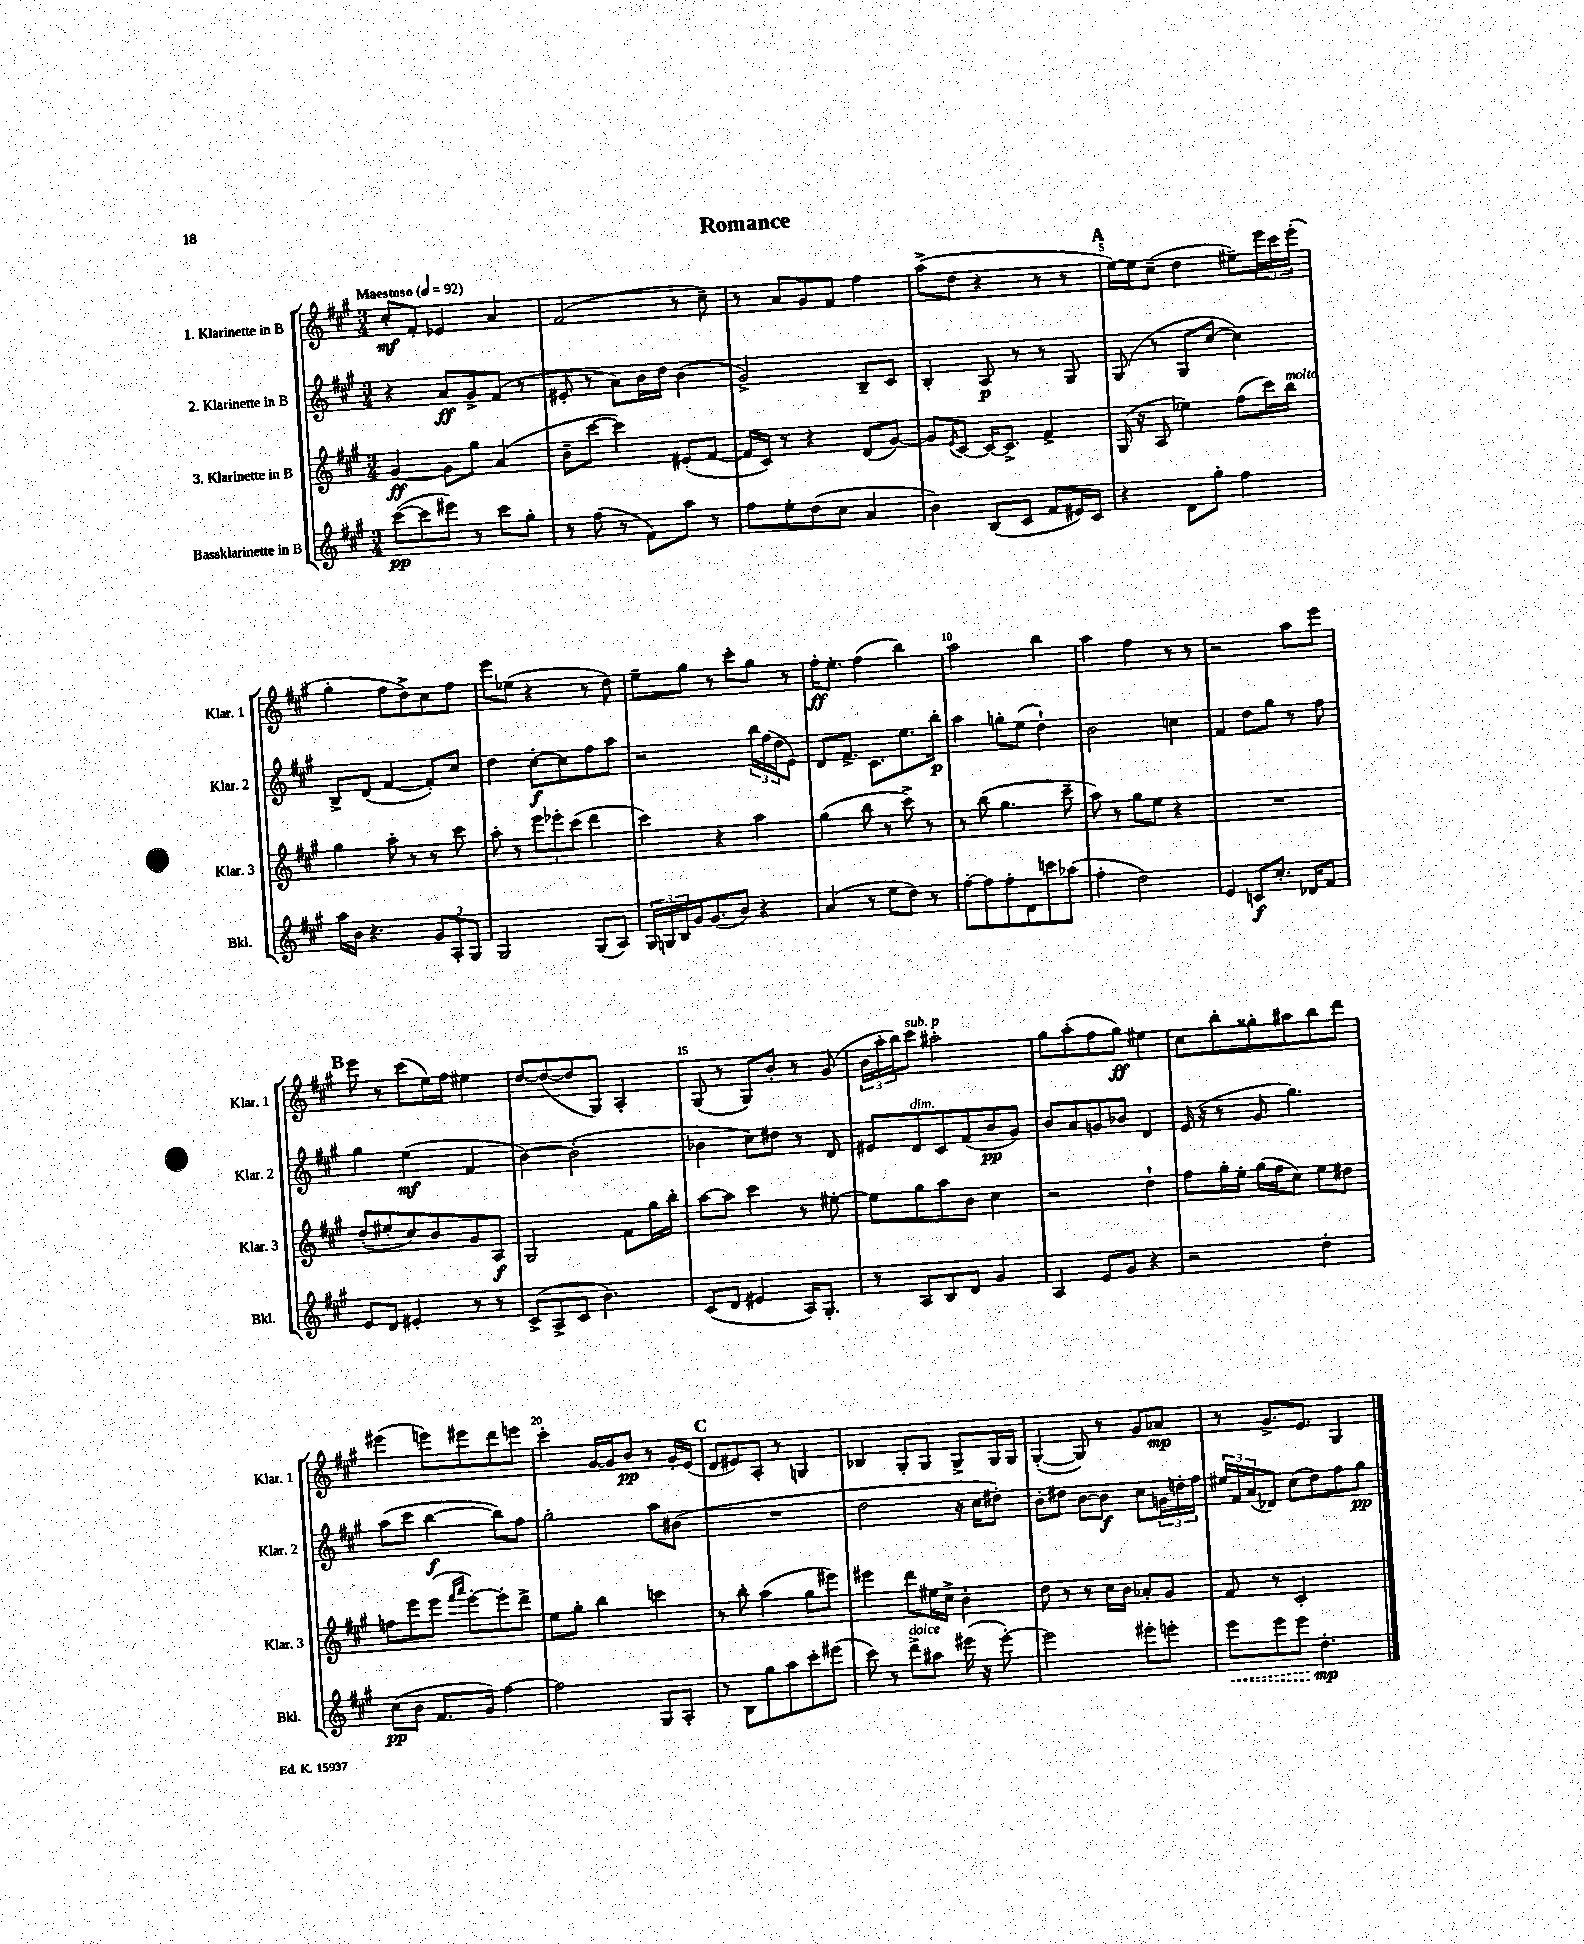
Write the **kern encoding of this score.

**kern	**kern	**kern	**kern
*staff4	*staff3	*staff2	*staff1
*clefG2	*clefG2	*clefG2	*clefG2
*k[f#c#g#]	*k[f#c#g#]	*k[f#c#g#]	*k[f#c#g#]
*M3/4	*M3/4	*M3/4	*M3/4
*MM92	*MM92	*MM92	*MM92
([8ccc#\L	[4g#/	4r	8cc#'/L
8ccc#\]	.	.	8f#'/J
8eee#\J)	8g#\]L	8a/L	4e-/
8r	8gg#\J	8g#^/	.
8ccc#\L	(4a/	(8f#/J	4a/
8gg#'\J	.	8r	.
=	=	=	=
8r	8b~\L	8e#'/	(2f#/
(8ff#\	[8ccc#\J	8r	.
8r	4ccc#\])	8a\L)	.
8f#\L)	.	16b\L	.
.	.	16dd\JJ	.
8aa\J	(8e#'/L	(4b\	8r
8r	[8f#/J	.	8cc#~\)
=	=	=	=
8ff#\L	16f#/]LL	2g#^/)	8r
.	16c#/JJ)	.	.
8ee'\	8r	.	8a/L
(8dd\	4r	.	8g#/
8cc#\J	.	.	8f#/J
4a/	(8d/L	8B~/L	4ff#\
.	[8g#/J)	8c#/J	.
=	=	=	=
4b\)	8g#/]L	4B'/	(8aa^\L
.	8qe/	.	.
.	[8c#/J	.	8dd\J
(8B/L	16c#/_LK	8A/	4r
.	8.c#^/]J	.	.
8c#/J	.	8r	.
8f#/L	4f#^/	8r	8r
16e#/L)	.	8G#/	8r
16c#/JJ	.	.	.
=	=	=	=
4r	(16G#/	(8G#/	[16ee\LL)
.	16r	.	16ee\]J
.	8A/	8r	(8cc#~\J
8d\L	4ee-\)	8G#/L	4dd\
8gg#'\J	.	[8cc#/J	.
4ff#\	(8ff#\L	4cc#\])	8ee#~\L)
.	16ccc#\L)	.	24eee\L
.	.	.	24ccc#\
.	16bb\JJ	.	.
.	.	.	(24eee'\JJ
=	=	=	=
16aa\LL	4gg#\	8B^/L	4gg#'\
16b\JJ	.	.	.
4.r	.	(8d/J	.
.	8aa'\	[4f#/	8ff#\L
.	8r	.	8dd^\)
12g#/L	8r	8f#'/]L)	8cc#\
12A'/	.	.	.
.	8ccc#\	8cc#/J	8ff#\J
12G#/J	.	.	.
=	=	=	=
2G#/	8aa'\	4dd\	8eee\L
.	8r	.	(8ee-\J
.	12eee\L	[8cc#'\L	4r
.	12eee-'\	.	.
.	.	8cc#\]	.
.	(12ccc#\J	.	.
(8G#/L	4ddd\	8ff#\	8r
8A/J)	.	8aa\J	8dd\)
=	=	=	=
24G#/LL	4ccc#\)	2r	8ee~\L
24G/	.	.	.
24B/	.	.	.
16g#/J	.	.	8gg#\J
(8.g#/	.	.	.
.	4r	.	8r
8b/J)	.	.	8ccc#'\L
4r	4aa\	24bb\LL	8gg#\J
.	.	(24ff#\	.
.	.	24dd\J	.
.	.	8e\J)	8r
=	=	=	=
(4a/	(4gg#\	8d/L	16ff#'\LK
.	.	.	8.ee'\J
.	.	8.f#^/J	.
8r	8bb\	.	(4ff#\
.	.	8.c#\L	.
8ee\L	8r	.	.
8dd\J)	8ccc#^\)	8.ee\	4bb\)
8r	8r	.	.
.	.	16bb'\Jk	.
=	=	=	=
[8ff#'\L	8r	4aa\	2aa\
8ff#\]	(8bb\	.	.
8ff#'\	4.gg#\	8gg'\L	.
8d\	.	(8ee\J	.
8ccc\	.	4dd`\)	4bb\
(8aa-\J	8ccc#~\	.	.
=	=	=	=
4ff#'\	8aa\)	2b\	4aa\
.	8r	.	.
2dd\)	8gg#\L	.	4ff#\
.	8ee\J	.	.
.	4r	4cc\	8r
.	.	.	8r
=	=	=	=
4e/	2.r	4f#/	2r
8c/L	.	8dd\L	.
8.cc#'/J	.	8gg#\J	.
.	.	8r	8aa\L
16d-/LK	.	.	.
8f#/J	.	8ff#\	8eee\J
=	=	=	=
8e/L	(8dd'/L	4gg#\	8eee\
8d/J	8ee#'/	.	8r
4e#'/	8cc#/)	(4ee\	(8ccc#\L
.	8b/	.	16ee\L)
.	.	.	16ff#\JJ
8r	8g#/	4f#/	4ee#\
8r	8A/J	.	.
=	=	=	=
(8c#^/L	2G#/	[4b\)	[8dd/L
8A^/	.	.	(8dd/_
8c#/J	.	(2b'\]	8dd/]
4.b\)	.	.	8G#/J)
.	8f#\L	.	4A'/
.	16gg#\L	.	.
.	16bb'\JJ	.	.
=	=	=	=
(8c#/L	[8aa\L	4b-\	(8G#/
8d/J	8aa\]J	.	8r
4e#/	4ccc#\	8cc#\L)	8G#/L)
.	.	8dd#\J	8b'/J
16A/LK)	8r	8r	8r
8.G#'/J	.	.	.
.	[8ee#'\	8d/	(8g#/
=	=	=	=
8r	8ee#\]L	8e#/L	24b\LL
.	.	.	24aa'\
.	.	.	24bb\J)
8A/L	8gg#\	8d/	8ccc#\J
8B/	8aa\	8c#/	2aa#'\
8d/J	8b\J	(8f#/	.
4g#/	4cc#\	8b/	.
.	.	8g#/J)	.
=	=	=	=
4A/	2r	8b/L	8gg#\L
.	.	8a/	(8aa'\
8e/L	.	8g/	8ff#\
8g#/J	.	8b-/J	8gg#\J)
4r	4dd`\	4d/	4ee#\
=	=	=	=
2r	8ff#\L	(16e/	8cc#\L
.	.	16r	.
.	16gg#'\L	8r	8bb'\
.	16ee'\JJ	.	.
.	(16gg#\LL	8g#/	8gg##'\
.	16ff#\J	.	.
.	8cc#\J)	4.gg#\)	8aa#\
4dd'\	8ee\L	.	8bb\
.	8dd#\J	.	8ddd\J
=	=	=	=
(8cc#\L	8ff\L	(8aa\L	(4eee#\
8b\J	8eee\	8ccc#\J	.
8.f#/L	(8eee\J	[4bb\	8eee\L)
.	16qqfff#/LL	.	.
.	16qqaaa/JJ	.	.
.	[8eee'\L)	.	8eee#\
16g#/Jk)	.	.	.
[4ff#\	8eee'\]	8bb\]L)	8ddd\
.	8ddd^\J	8ff#\J	8eee\J
=	=	=	=
2ff#\]	8ee\L	2gg#'\	4ccc#'\
.	8gg#'\J	.	.
.	4bb\	.	[16g#/LL
.	.	.	16g#/]J
.	.	.	8b/J
8G#/L	4ccc\	8aa\L	8r
8A'/J	.	(8b#\J	16g#'/LL
.	.	.	(16e/JJ
=	=	=	=
8r	8r	2.r	8d/L
8B\L	8bb'\	.	8e#/)
8gg#\	(4aa\	.	8A'/J
8aa\	.	.	8r
8ccc#'\	8gg#\L	.	4G/
(8eee#\J	8eee#\J)	.	.
=	=	=	=
8ccc#\)	4eee#\	2dd\	4B-/
8r	.	.	.
8ddd^\L	8ddd\L	.	8G#'/L
8aa#\J	16ee#\L	.	8G#/J
.	16cc#^\JJ	.	.
(16eee#\	4b'\	16r	8G#^/L
16r	.	16cc#\LK	.
[8eee#'\)	.	8dd#'\J)	16G#/L
.	.	.	16G#/JJ
=	=	=	=
2eee#\]	8dd\	8b'\L	([4G#'/
.	8r	8dd#\J	.
.	8r	[8b\L	8G#/])
.	16cc#\LL	8b\]J	8r
.	16b\JJ	.	.
8eee#'\L	8a-'/L	8cc#\L	8g#/L
8eee'\J	8g#/J	24g\L	8a-/J
.	.	24dd'\	.
.	.	24ff#\JJ	.
=	=	=	=
8eee\L	8f#/	24ee#/LL	8r
.	.	24f#/	.
.	.	(24a/J	.
8eee\	8r	8d-/J)	8.g#^/L
8eee\J	2c#'/	(8cc#\L	.
.	.	.	8.e/J
4.dd'\	.	8dd\)	.
.	.	8ff#\	4G#/
.	.	8gg#\J	.
==	==	==	==
*-	*-	*-	*-
